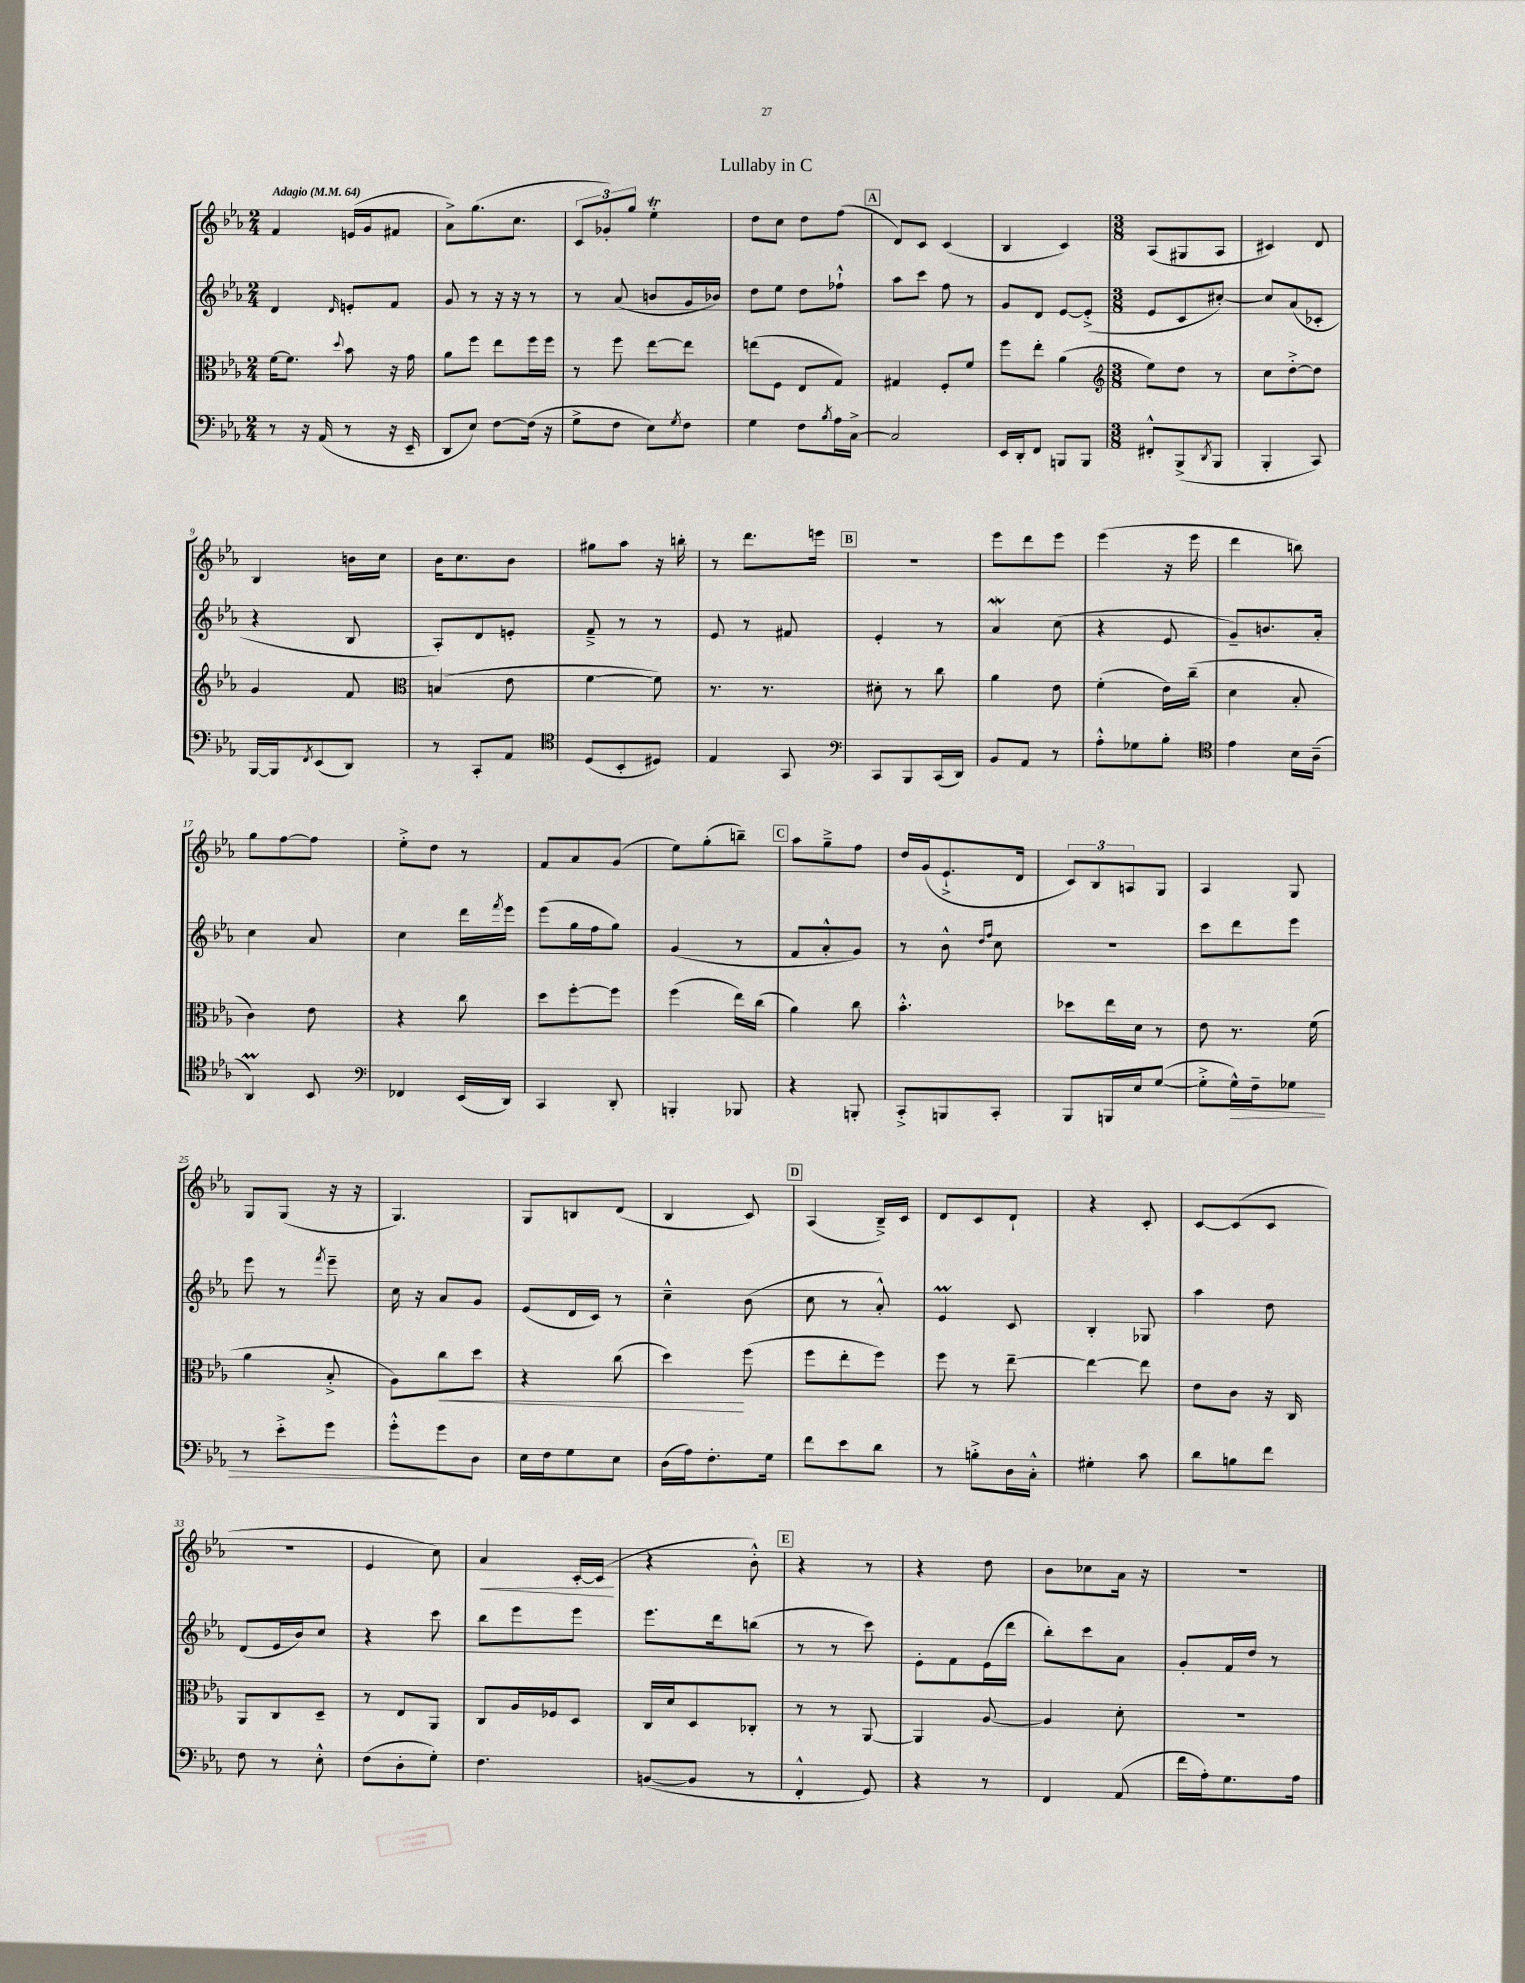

**kern	**kern	**kern	**kern
*staff4	*staff3	*staff2	*staff1
*clefF4	*clefC3	*clefG2	*clefG2
*k[b-e-a-]	*k[b-e-a-]	*k[b-e-a-]	*k[b-e-a-]
*M2/4	*M2/4	*M2/4	*M2/4
*MM64	*MM64	*MM64	*MM64
8r	[16f	4d	4f
.	8.f]	.	.
16r	.	.	.
(16AA-	.	.	.
.	8qqdd	16qqd	.
8r	8b-	8e'	(16e
.	.	.	16g
16r	16r	8f	8f#
16EE-~	16g	.	.
=	=	=	=
8DD	8a-	8g	8a-^)
8E-)	8ff	8r	(8.gg
[8F	8ee-	16r	.
.	.	16r	8.cc
(16F]	16ff	8r	.
16r	16ff	.	.
=	=	=	=
8G^	8r	8r	12c
.	.	.	12g-')
8F	8ff	(8a-	.
.	.	.	12gg
8E-)	[8ee-	8b	4ee-'
8qG	.	.	.
8F	8ee-]	16g	.
.	.	16b-)	.
=	=	=	=
4G	(8ee	8dd	8dd
.	8F	8ee-	8cc
8F	8E-	8dd	8dd
8qB-	.	.	.
16A-	8G)	8ff-`^^	(8ff
[16C^	.	.	.
=	=	=	=
2C]	4G#	8aa-	8d)
.	.	8ccc	8c
.	8F'	8ff	(4c
.	8f	8r	.
=	=	=	=
16EE-	8ff	8g	4B-
16DD'	.	.	.
8FF	8ee-'	8d	.
8BBB	(4a-	[8e-	4c)
8BBB	.	(8e-'^]	.
=	=	=	=
*	*clefG2	*	*
*M3/8	*M3/8	*M3/8	*M3/8
8FF#'^^	8ee-)	8e-	(8A-
(8BBB-^	8dd	8c	8G#
8qDD	.	.	.
8BBB-	8r	[8cc#')	8A-
=	=	=	=
4BBB-'	8cc	8cc#]	4c#)
.	[8dd'^	(8a-	.
8CC)	8dd]	8c-'	8d
=	=	=	=
[16BBB-	4g	4r	4B-
16BBB-]	.	.	.
8qFF	.	.	.
(8EE-	.	.	.
8DD)	8f	8B-	16b
.	.	.	16cc
=	=	=	=
*	*clefC3	*	*
8r	(4B	8A-')	16b-
.	.	.	8.cc
8CC'	.	8d	.
8AA-	8e-	8e'	8b-
=	=	=	=
*clefC4	*	*	*
(8D	[4f	8f~^	8gg#
8BB-'	.	8r	8aa-
8D#)	8f])	8r	16r
.	.	.	16bb'
=	=	=	=
4E-	8.r	8e-	8r
.	.	8r	8.ddd
.	8.r	.	.
8GG	.	8f#	.
.	.	.	16eee
=	=	=	=
*clefF4	*	*	*
8CC	8d#'	4e-'	4.r
8BBB-	8r	.	.
(16CC	8cc	8r	.
16DD)	.	.	.
=	=	=	=
8BB-	4a-	4a-	8eee-
8AA-	.	.	8ddd
8r	8e-	(8cc	8eee-
=	=	=	=
8A-'^^	(4f'	4r	(4eee-
8G-	.	.	.
8B-'	16e-)	8e-	16r
.	(16cc~	.	16eee-
=	=	=	=
*clefC4	*	*	*
4e-	4d	8g~)	4ddd
.	.	8.b	.
16B-	8B-'	.	8bb)
(16A-~	.	16a-'	.
=	=	=	=
4AA-)	4c)	4cc	8gg
.	.	.	[8ff
8BB-	8e-	8a-	8ff]
=	=	=	=
*clefF4	*	*	*
4FF-	4r	4cc	8ee-'^
.	.	.	8dd
(16EE-	8cc	16ddd	8r
.	.	8qfff	.
16DD)	.	16eee-	.
=	=	=	=
4CC	8dd	(8eee-	8f
.	[8ff'	16gg	8a-
.	.	16ff	.
8DD'	8ff]	8gg)	(8g
=	=	=	=
4BBB'	(4ff	(4g	8ee-)
.	.	.	(8gg'
8BBB-	16ee-)	8r	8bb~)
.	(16cc	.	.
=	=	=	=
4r	4a-)	8f	8aa-
.	.	8a-'^^	8gg~^
8BBB'	8cc	8g)	8ff
=	=	=	=
8CC'^	4.b-'^^	8r	16dd
.	.	.	(16g
8BBB	.	8b-^^	8.e-`^
.	.	16qqdd	.
.	.	16qqff	.
8CC'	.	8cc	.
.	.	.	16d
=	=	=	=
8BBB-	8dd-	4.r	12c)
.	.	.	12B-
16BBB	16ee-	.	.
.	.	.	12A
16E-	16d	.	.
([8G	8r	.	8G
=	=	=	=
8G'^]	8e-	8ccc	4A-
16G^^)	8.r	8ddd	.
16F~	.	.	.
8G-	.	8eee-	8G
.	(16f	.	.
=	=	=	=
8r	4a-	8eee-	8G
8e-'^	.	8r	(8G
.	.	8qfff	.
8g	8B-'^	8eee-~	16r
.	.	.	16r
=	=	=	=
8g'^^	8A-)	16cc	4.G)
.	.	16r	.
8g	8cc	8a-	.
8D	8dd	8g	.
=	=	=	=
16E-	4r	(8e-	8G
16F	.	.	.
8G	.	16d	8B
.	.	16c)	.
8E-	(8cc	8r	(8d
=	=	=	=
(16D	4dd)	4cc~^^	4B-
16A-)	.	.	.
8.F'	.	.	.
.	(8ff	(8b-	8c)
16G	.	.	.
=	=	=	=
8f	8ff	8cc	(4A-
8e-	8ee-'	8r	.
8d	8ff)	8a-'^^)	16B-~^)
.	.	.	16c
=	=	=	=
8r	8ff	4e-	8d
8B'^	8r	.	8c
16D	[8ee-~	8c	8d`
16C'^^	.	.	.
=	=	=	=
4G#'	4ee-_	4B-'	4r
8c	8ee-]	8G-	8c'
=	=	=	=
8d	8e-	4aa-	[8c
8B	8c	.	(8c]
8f	16r	8dd	8c
.	16C	.	.
=	=	=	=
8F	8AA-	(8d	4.r
8r	8C	16e-	.
.	.	16b-)	.
8E-'^^	8D~	8cc	.
=	=	=	=
(8F	8r	4r	4e-
8D'	8E-	.	.
8G')	8AA-	8ccc	8cc)
=	=	=	=
4.F	8C	8bb-	4a-
.	16A-	8eee-	.
.	16F-	.	.
.	8D	8eee-	[16c'
.	.	.	(16c]
=	=	=	=
([8BB	16C	8.eee-	4r
.	16d	.	.
8BB]	8D	.	.
.	.	16ddd	.
8r	8C-'	(8bb	8b-'^^)
=	=	=	=
4FF'^^	8r	8r	4r
.	8r	8r	.
8GG)	[8AA-	8ccc)	8r
=	=	=	=
4r	4AA-]	8e-'	4r
.	.	8f	.
8r	[8A-	(16e-	8dd
.	.	16ddd	.
=	=	=	=
4FF	4A-]	8bb-')	8b-
.	.	8ccc	8cc-
(8AA-	8d'	8a-	16a-
.	.	.	16r
=	=	=	=
16f	4.r	8g'	4.r
16A-')	.	.	.
8.G	.	16f	.
.	.	16dd	.
.	.	8r	.
16A-	.	.	.
==	==	==	==
*-	*-	*-	*-
